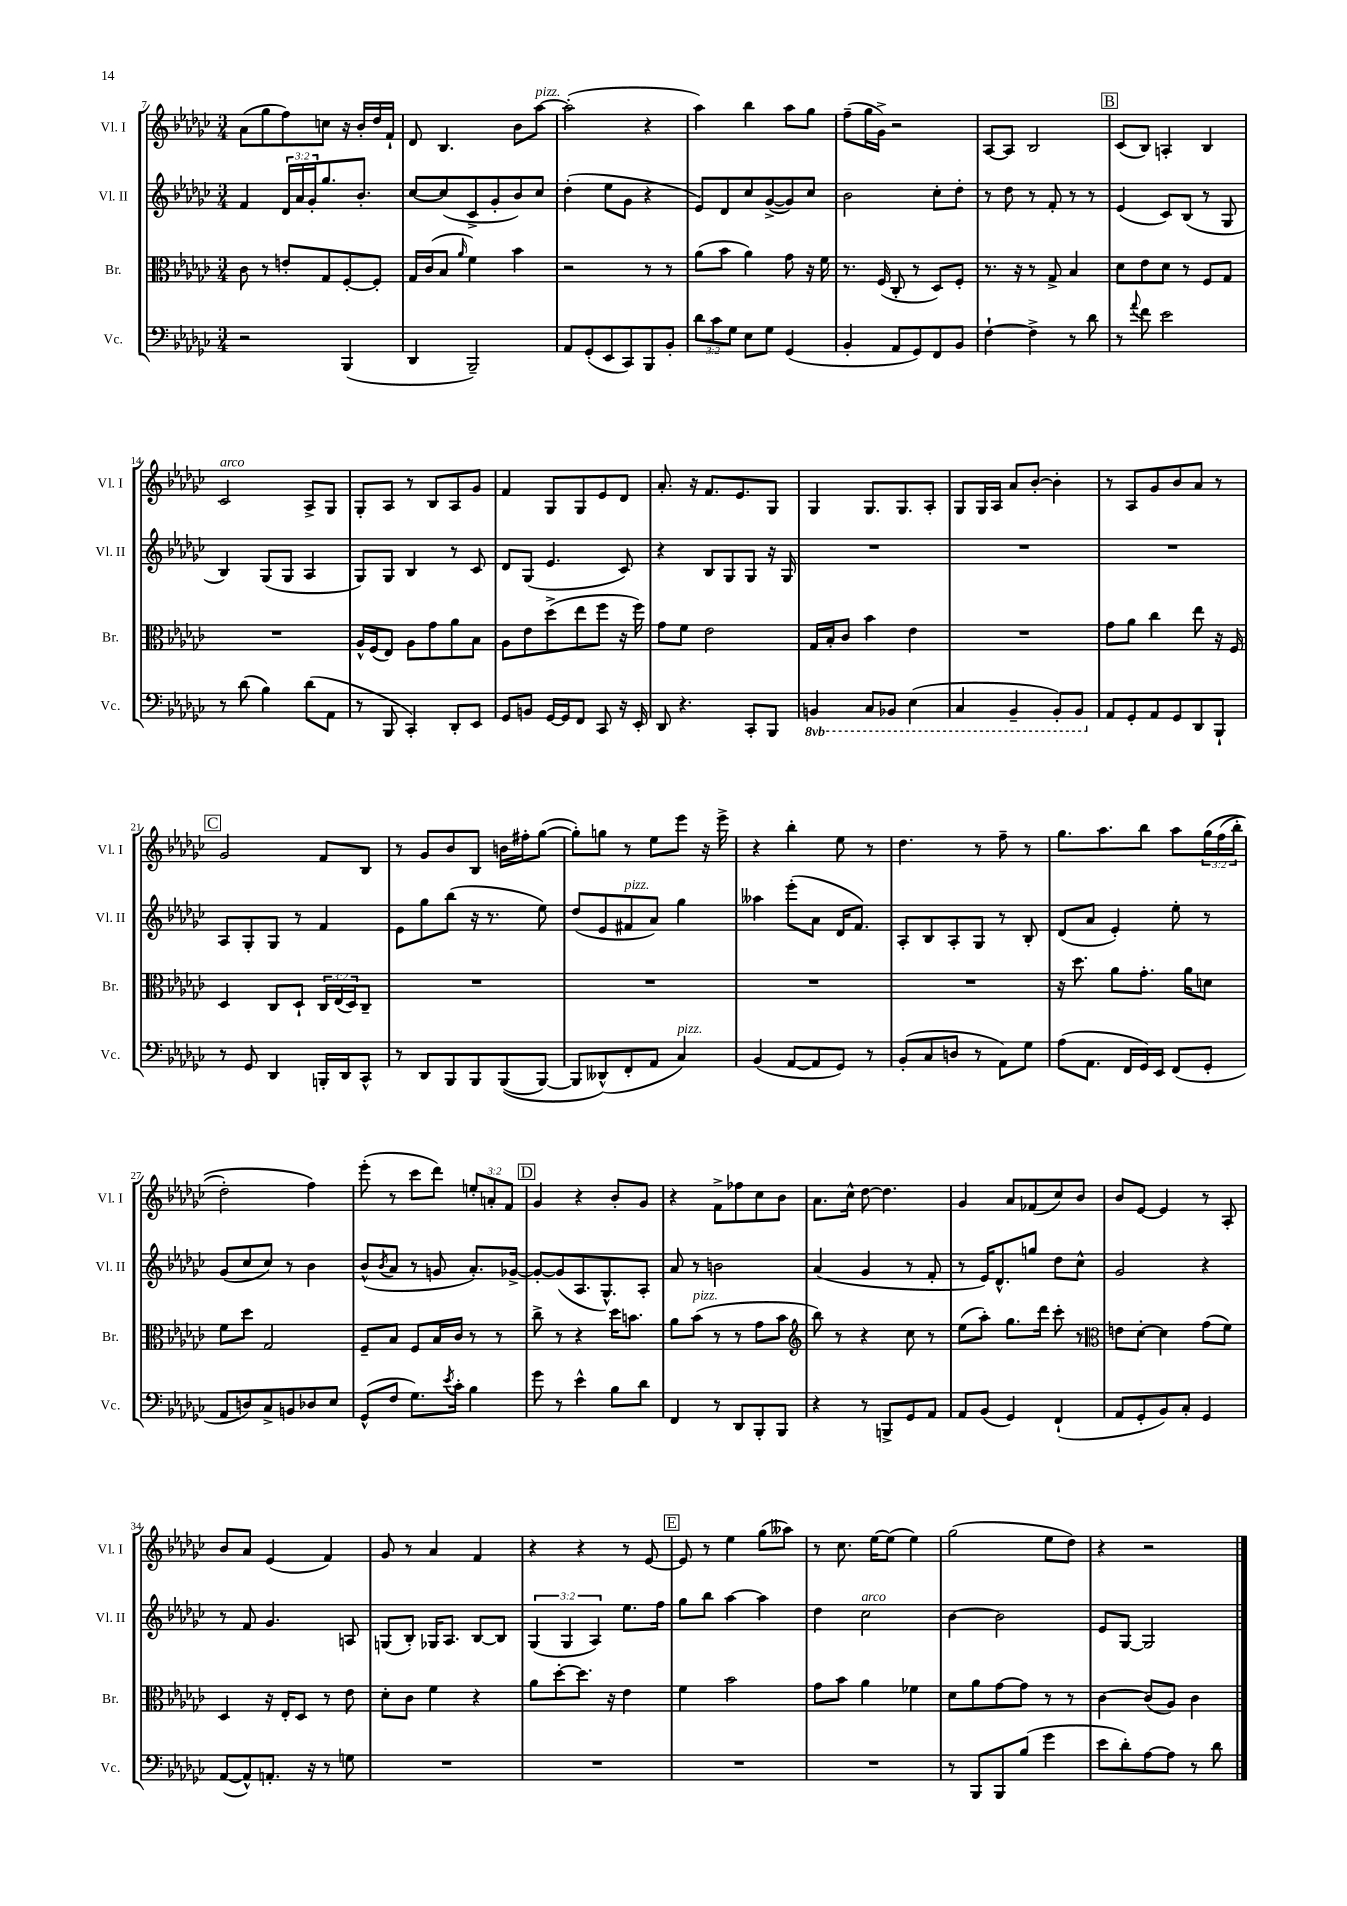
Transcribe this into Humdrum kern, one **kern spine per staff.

**kern	**kern	**kern	**kern
*staff4	*staff3	*staff2	*staff1
*clefF4	*clefC3	*clefG2	*clefG2
*k[b-e-a-d-g-c-]	*k[b-e-a-d-g-c-]	*k[b-e-a-d-g-c-]	*k[b-e-a-d-g-c-]
*M3/4	*M3/4	*M3/4	*M3/4
2r	8c-	4f	(8a-
.	8r	.	8gg-
.	8e'	24d-	8ff)
.	.	24a-	.
.	.	24g-'	.
.	8G-	8.gg-	8cc
(4BBB-	[8F'	.	16r
.	.	8.b-'	16b-'
.	8F']	.	16dd-
.	.	.	16f`
=	=	=	=
4DD-	16G-	[8cc-	8d-
.	(16c-	.	.
.	8B-	(8cc-]	4.B-
.	16qqa-	.	.
2BBB-~)	4f)	8c-^	.
.	.	8g-'	.
.	4b-	8b-)	8b-
.	.	8cc-	[8aa-
=	=	=	=
8AA-	2r	(4dd-'	(2aa-']
(8GG-'	.	.	.
8EE-	.	8ee-	.
8CC-)	.	8g-	.
8BBB-	8r	4r	4r
8BB-'	8r	.	.
=	=	=	=
12d-	(8a-	8e-)	4aa-)
12c-	.	.	.
.	8b-	8d-	.
12G-	.	.	.
8E-	4a-)	8cc-	4bb-
8G-	.	([8g-^	.
(4GG-	8g-	8g-])	8aa-
.	16r	8cc-	8gg-
.	16f	.	.
=	=	=	=
4BB-'	8.r	2b-	(8ff~
.	.	.	16gg-
.	(16F	.	16g-^)
8AA-	8C-'	.	2r
8GG-)	8r	.	.
8FF	8D-)	8cc-'	.
8BB-	8F'	8dd-'	.
=	=	=	=
[4F`	8.r	8r	[8A-
.	.	8dd-	8A-]
.	16r	.	.
4F^]	8r	8r	2B-
.	8G-^	8f'	.
8r	4B-	8r	.
8d-	.	8r	.
=	=	=	=
8r	8d-	(4e-	(8c-
8qqa-	.	.	.
8f	8e-	.	8B-)
2e-	8d-	8c-)	4A'
.	8r	(8B-	.
.	8F	8r	4B-
.	8G-	8G-	.
=	=	=	=
8r	2.r	4B-)	2c-
(8d-	.	.	.
4B-)	.	(8G-	.
.	.	8G-	.
(8d-	.	4A-	8A-^
8AA-	.	.	8G-
=	=	=	=
8r	16A-^^	8G-)	8G-'
.	(16F	.	.
8BBB-	8E-)	8G-	8A-
4CC-')	8A-	4B-	8r
.	8g-	.	8B-
8DD-'	8a-	8r	8A-
8EE-	8B-	8c-	8g-
=	=	=	=
8GG-	8A-	8d-	4f
8BB	8e-	(8G-	.
[16GG-	(8dd-^	4.e-	8G-
16GG-]	.	.	.
8FF	8ee-	.	8G-
8CC-	8ff	.	8e-
16r	16r	8c-)	8d-
16EE-'	16ff)	.	.
=	=	=	=
8DD-	8g-	4r	8.a-'
4.r	8f	.	.
.	.	.	16r
.	2e-	8B-	8.f
.	.	8G-	.
.	.	.	8.e-
8CC-'	.	8G-	.
8BBB-	.	16r	8G-
.	.	16G-	.
=	=	=	=
4BBB	16G-	2.r	4G-
.	16B-'	.	.
.	8c-	.	.
8CC-	4b-	.	8.G-
8BBB-	.	.	.
.	.	.	8.G-
(4EE-	4e-	.	.
.	.	.	8A-'
=	=	=	=
4CC-	2.r	2.r	8G-
.	.	.	16G-
.	.	.	16A-
4BBB-~	.	.	8a-
.	.	.	[8b-'
8BBB-')	.	.	4b-']
8BBB-	.	.	.
=	=	=	=
8AA-	8g-	2.r	8r
8GG-'	8a-	.	8A-
8AA-	4cc-	.	8g-
8GG-	.	.	8b-
8DD-	8ee-	.	8a-
8BBB-`	16r	.	8r
.	16F	.	.
=	=	=	=
8r	4D-	8A-	2g-
8GG-	.	8G-'	.
4DD-	8C-	8G-	.
.	8D-`	8r	.
16BBB'	24C-	4f	8f
.	(24E-	.	.
16DD-	.	.	.
.	24D-)	.	.
8CC-^^	8C-~	.	8B-
=	=	=	=
8r	2.r	8e-	8r
8DD-	.	8gg-	8g-
8BBB-	.	(8bb-	8b-
8BBB-	.	16r	8B-
.	.	8.r	.
&((8BBB-	.	.	16b
.	.	.	16ff#'
[8BBB-)	.	8ee-)	([8gg-
=	=	=	=
8BBB-]	2.r	(8dd-	8gg-'])
(8DD--^^&)	.	8e-	8gg
8FF'	.	8f#	8r
8AA-	.	8a-)	8ee-
4C-)	.	4gg-	8eee-
.	.	.	16r
.	.	.	16eee-^
=	=	=	=
(4BB-	2.r	4aa--	4r
[8AA-	.	(8eee-'	4bb-'
8AA-]	.	8a-	.
8GG-)	.	16d-	8ee-
.	.	8.f)	.
8r	.	.	8r
=	=	=	=
(8BB-'	2.r	8A-'	4.dd-
8C-	.	8B-	.
8D	.	8A-'	.
8r	.	8G-	8r
8AA-)	.	8r	8ff~
8G-	.	8B-'	8r
=	=	=	=
(8A-	16r	(8d-	8.gg-
.	8.dd-	.	.
8.AA-	.	8a-	.
.	.	.	8.aa-
.	8a-	4e-')	.
16FF	.	.	.
16GG-)	8.g-'	.	8bb-
16EE-	.	.	.
(8FF	.	8ee-'	8aa-
.	16a-	.	.
8GG-'	8d	8r	&(24gg-
.	.	.	(24ff
.	.	.	24bb-'
=	=	=	=
8AA-	8f	(8g-	2dd-')
8D)	8dd-	8cc-	.
8C-^	2G-	8cc-)	.
8BB	.	8r	.
8D-	.	4b-	4ff&)
8E-	.	.	.
=	=	=	=
(8GG-^^	8F~	(8b-^^	(8eee-'
.	.	8qb-	.
8F	8B-	8a-	8r
8.G-)	8F	8r	8ccc-
.	16B-	8g	8ddd-)
8qe-	.	.	.
16c-'	16c-	.	.
4B-	8r	8.a-')	12ee'
.	.	.	12a'
.	8r	.	.
.	.	.	12f
.	.	[16g-^	.
=	=	=	=
8g-	8cc-^	8g-'_	4g-
8r	8r	(8g-]	.
4e-^^	4r	8.A-	4r
.	.	8.G-^^)	.
8B-	16dd-	.	8b-'
.	8.b	.	.
8d-	.	8A-'	8g-
=	=	=	=
4FF	8a-	8a-	4r
.	(8b-	8r	.
8r	8r	2b	8f^
8DD-	8r	.	8ff-
8BBB-'	8g-	.	8cc-
8BBB-	8b-	.	8b-
=	=	=	=
*	*clefG2	*	*
4r	8bb-)	(4a-	8.a-
.	8r	.	.
.	.	.	16cc-^^
8r	4r	4g-	[8dd-
8BBB^	.	.	4.dd-]
8GG-	8cc-	8r	.
8AA-	8r	8f'	.
=	=	=	=
8AA-	(8ee-	8r	4g-
(8BB-	8aa-')	16e-)	.
.	.	8.d-^^	.
4GG-)	8.gg-	.	8a-
.	.	8gg	(8f-
.	16ddd-	.	.
(4FF`	8ccc-'	8dd-	8cc-)
.	8r	8cc-^^	8b-
=	=	=	=
*	*clefC3	*	*
8AA-	8e	2g-	8b-
8GG-'	[8d-'	.	[8e-
8BB-)	4d-]	.	4e-]
8C-'	.	.	.
4GG-	(8g-	4r	8r
.	8f)	.	8A-'
=	=	=	=
([8AA-	4D-	8r	8b-
8AA-^^])	.	8f	8a-
8.AA'	16r	4.g-	(4e-
.	16E-'	.	.
.	8D-	.	.
16r	.	.	.
8r	8r	.	4f)
8G	8e-	8A	.
=	=	=	=
2.r	8d-'	(8G	8g-
.	8c-	8B-')	8r
.	4f	16G-	4a-
.	.	8.A-	.
.	4r	[8B-	4f
.	.	8B-]	.
=	=	=	=
2.r	8a-	(6G-	4r
.	[8dd-'	.	.
.	.	6G-	.
.	8.dd-]	.	4r
.	.	6A-)	.
.	16r	.	.
.	4e-	8.ee-	8r
.	.	.	[8e-
.	.	16ff	.
=	=	=	=
2.r	4f	8gg-	8e-]
.	.	8bb-	8r
.	2b-	[4aa-	4ee-
.	.	4aa-]	(8gg-
.	.	.	8aa--)
=	=	=	=
2.r	8g-	4dd-	8r
.	8b-	.	8.cc-
.	4a-	2cc-	.
.	.	.	[16ee-
.	.	.	(8ee-]
.	4f-	.	4ee-)
=	=	=	=
8r	8d-	[4b-	(2gg-
8BBB-	8a-	.	.
8BBB-	[8g-	2b-]	.
(8B-	8g-]	.	.
4g-	8r	.	8ee-
.	8r	.	8dd-)
=	=	=	=
8e-	[4c-	8e-	4r
8d-')	.	[8G-	.
[8A-	(8c-]	2G-]	2r
8A-]	8A-)	.	.
8r	4c-	.	.
8d-	.	.	.
==	==	==	==
*-	*-	*-	*-
